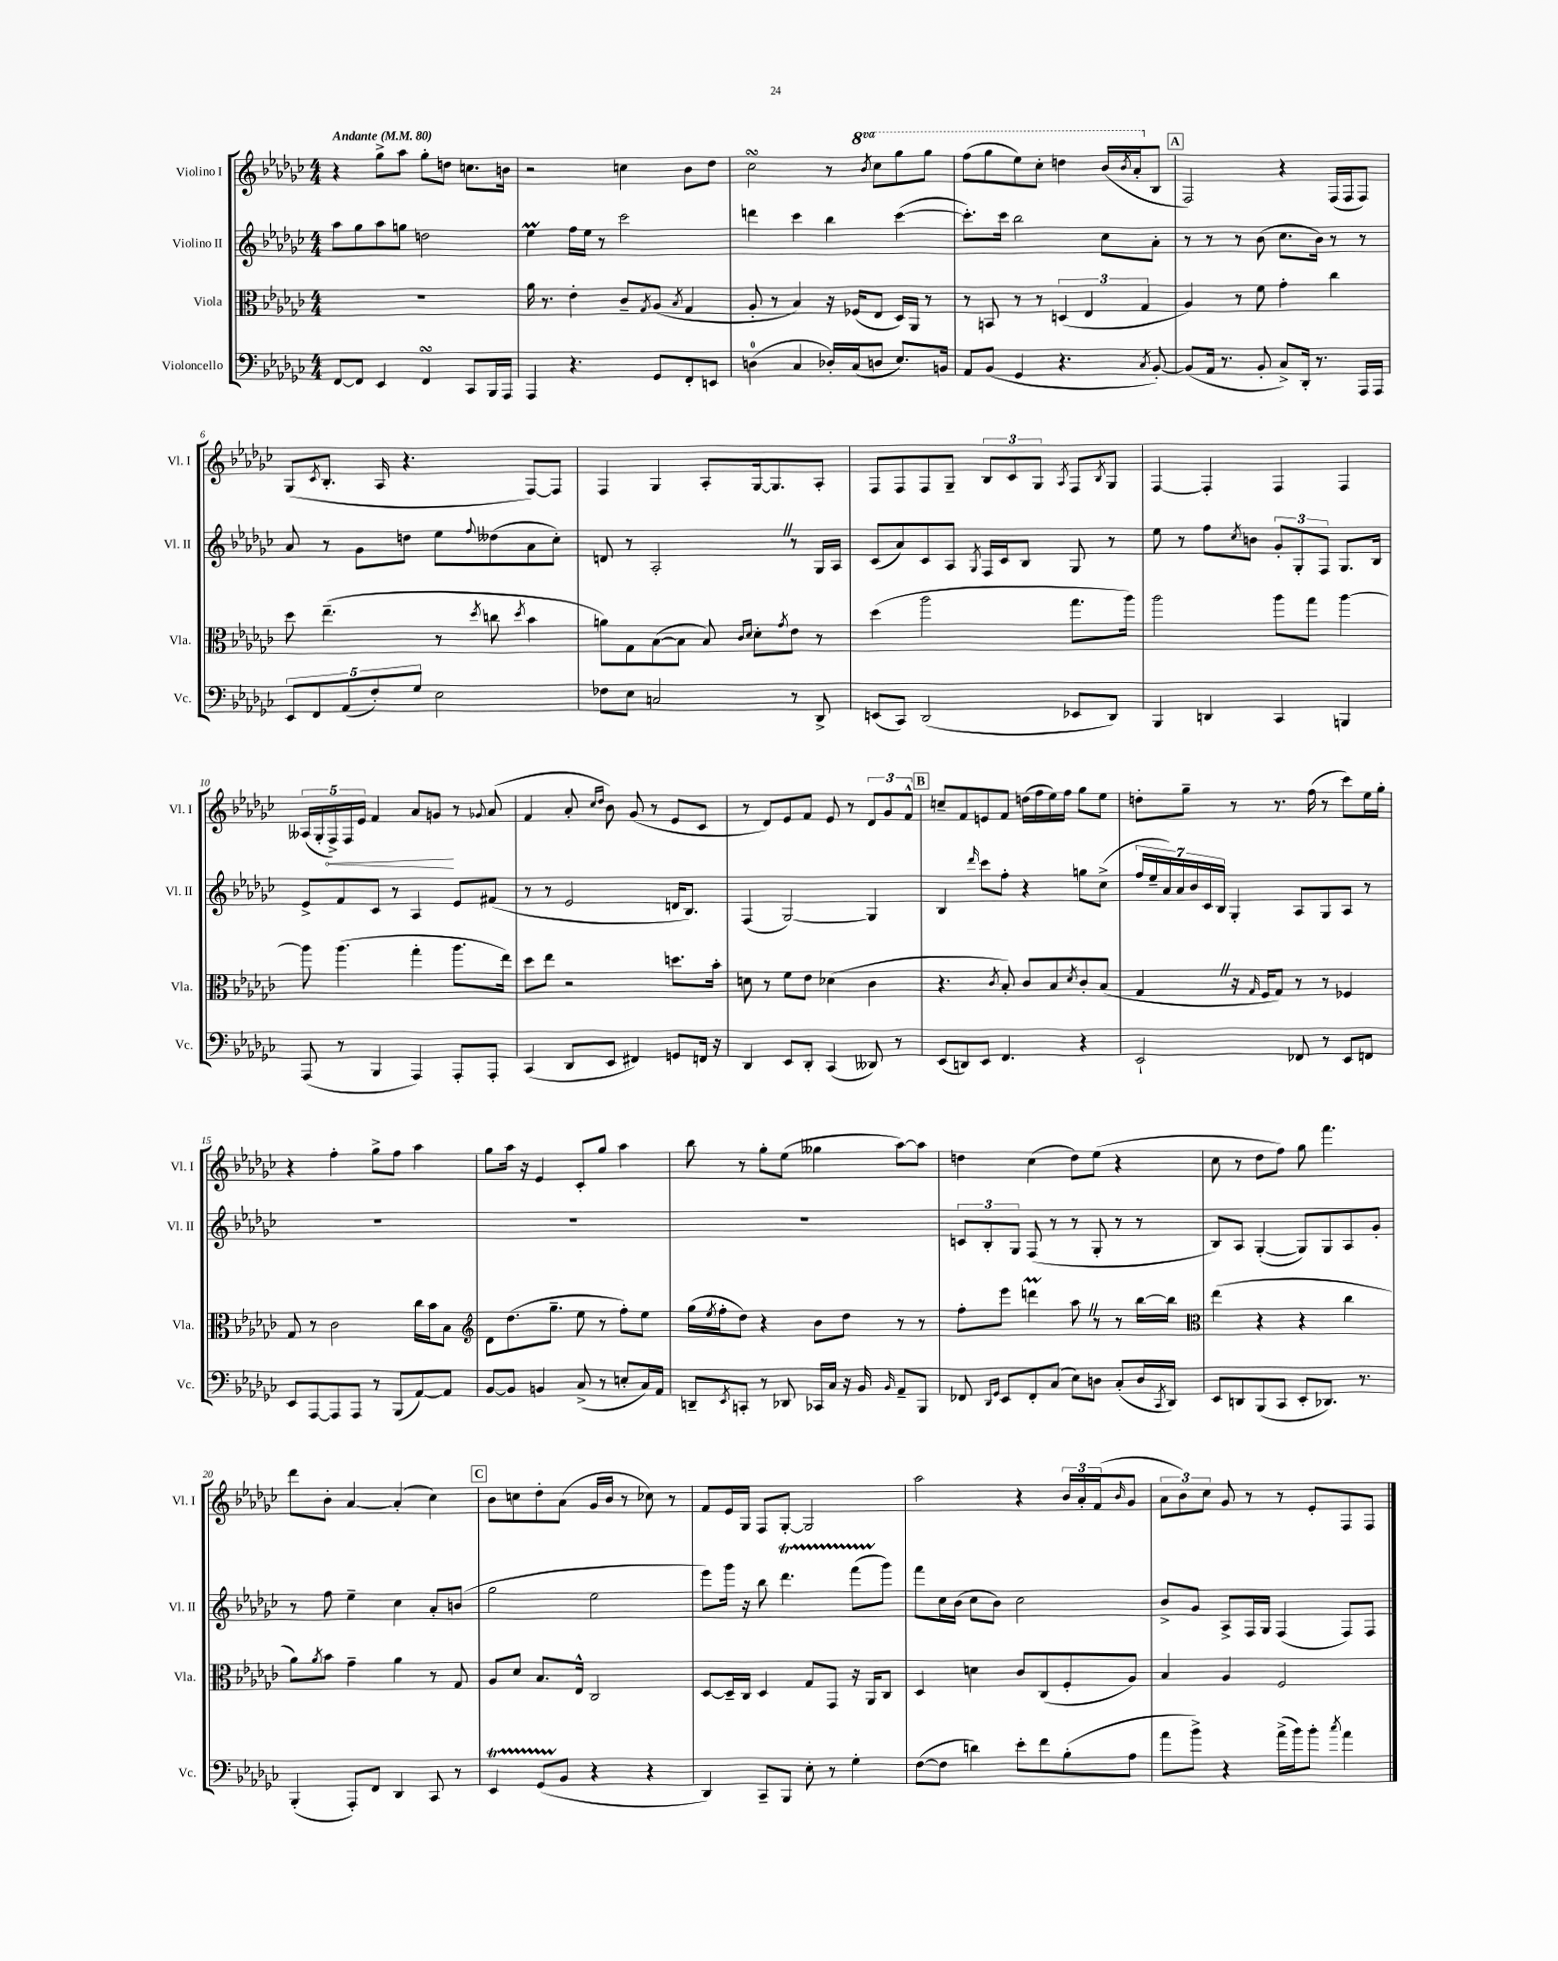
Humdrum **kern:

**kern	**kern	**kern	**kern
*staff4	*staff3	*staff2	*staff1
*clefF4	*clefC3	*clefG2	*clefG2
*k[b-e-a-d-g-c-]	*k[b-e-a-d-g-c-]	*k[b-e-a-d-g-c-]	*k[b-e-a-d-g-c-]
*M4/4	*M4/4	*M4/4	*M4/4
*MM80	*MM80	*MM80	*MM80
[8FF	1r	8aa-	4r
8FF]	.	8gg-	.
4EE-	.	8aa-	8gg-^
.	.	8gg	8aa-
4FF	.	2dd	8gg-'
.	.	.	8dd
8CC-	.	.	8.cc
16BBB-	.	.	.
16AAA-	.	.	16b
=	=	=	=
4AAA-	16a-	4ee-	2r
.	8.r	.	.
4.r	4e-'	16ff	.
.	.	16ee-	.
.	.	8r	.
.	8c-~	2ccc-	4cc
.	8qG-	.	.
8GG-	(8A-	.	.
.	8qB-	.	.
8FF'	4G-	.	8b-
8EE	.	.	8dd-
=	=	=	=
(4D	8A-'	4ddd	2cc-
.	8r	.	.
4C-	4B-)	4ccc-	.
16D-')	16r	4bb-	8r
(16C-	(16F-	.	.
.	.	.	8qbb-
8D	8E-	.	8ccc-
8.E-)	16D-)	([4ccc-	8ggg-
.	16AA-	.	.
.	8r	.	8ggg-
16BB	.	.	.
=	=	=	=
8AA-	8r	8.ccc-'])	(8fff
(8BB-	8BB	.	8ggg-
.	.	16ccc-	.
4GG-	8r	2bb-	8eee-)
.	8r	.	8ccc-'
4.r	(6D	.	4ddd
.	6E-	.	.
.	.	8cc-	(16bb-
.	.	.	8qbb-
.	.	.	16aa-'
.	6G-	.	.
8qC-	.	.	.
[8BB-')	.	8a-'	8B-
=	=	=	=
(8BB-]	4A-)	8r	2F)
16AA-	.	8r	.
8.r	.	.	.
.	8r	8r	.
8BB-'	8f	(8b-	.
8C-^)	4g-'	8.cc-	4r
16DD-'	.	.	.
8.r	.	16b-)	.
.	4cc-	8r	(16F
.	.	.	16F
16AAA-	.	8r	8F)
16AAA-	.	.	.
=	=	=	=
10EE-	8dd-	8a-	(8G-
10FF	.	.	.
.	.	.	8qc-
.	(4.ee-~	8r	8.B-'
(10AA-	.	.	.
.	.	8g-	.
10F')	.	.	.
.	.	.	16A-
.	.	8dd	4.r
10G-	.	.	.
2E-	8r	8ee-	.
.	8qdd-	8qqff	.
.	8cc	(8dd--	.
.	8qdd-	.	.
.	4b-	8a-	[8F)
.	.	8cc-')	8F]
=	=	=	=
8F-	8a)	8d	4F
8E-	8G-	8r	.
2C	([8B-	2A-'	4G-
.	8B-]	.	.
.	8B-)	.	8A-'
.	16qqc-	.	.
.	16qqd-	.	.
.	8d-'	.	[16G-
.	.	.	8.G-]
.	8qg-	.	.
8r	8e-	8r	.
8DD-^	8r	16G-	8A-'
.	.	16A-	.
=	=	=	=
(8EE	(4dd-	(8c-	8F
8CC-)	.	8a-)	8F
(2DD-	2aa-	8c-	8F
.	.	8A-	8G-~
.	.	8qG-	.
.	.	16F	12B-
.	.	16c-	.
.	.	.	12c-
.	.	8B-	.
.	.	.	12G-
.	.	.	8qA-
8EE-	8.gg-	8G-	8F
.	.	.	8qB-
8DD-)	.	8r	8G-
.	16aa-)	.	.
=	=	=	=
4BBB-	2aa-	8ee-	[4F
.	.	8r	.
4DD	.	8ff	4F']
.	.	8qcc-	.
.	.	8b	.
4CC-	8aa-	12g-'	4F
.	.	12G-'	.
.	8gg-	.	.
.	.	12F	.
4BBB	[4aa-	8.G-	4F
.	.	16B-	.
=	=	=	=
(8AAA-	8aa-]	8e-^	(20A--
.	.	.	20G-'
.	.	.	20F^)
8r	(4.aa-	8f	.
.	.	.	20F
.	.	.	20e-
4BBB-	.	8c-	4f
.	.	8r	.
4AAA-)	4gg-'	4A-	8a-
.	.	.	8g
8AAA-'	8.aa-	8e-	8r
.	.	.	8qqg-
8AAA-'	.	(8f#	(8a-
.	16ee-)	.	.
=	=	=	=
(4CC-	8dd-	8r	4f
.	8ee-	8r	.
8DD-	2r	2e-	8a-'
.	.	.	16qqcc-
.	.	.	16qqdd-
8EE-	.	.	8b-)
4FF#)	.	.	(8g-
.	.	.	8r
8GG	8.dd	16d	8e-
.	.	8.B-)	.
16FF	.	.	8c-
16r	16b-'	.	.
=	=	=	=
4DD-	8d	(4F	8r
.	8r	.	8d-)
8EE-	8f	[2G-)	8e-
8DD-'	8e-	.	8f
(4CC-	(4d-	.	8e-
.	.	.	8r
8DD--)	4c-	4G-]	12d-
.	.	.	12g-
8r	.	.	.
.	.	.	12f^^
=	=	=	=
(8EE-	4.r	4B-	8cc~
8DD)	.	.	8f
.	.	16qqddd-	.
8EE-	.	8ccc-	8e
.	8qc-	.	.
4.FF	8B-')	8ff'	8f
.	8c-	4r	(16dd
.	.	.	16ff
.	8B-	.	16ee-)
.	.	.	16ff
.	8qd-	.	.
4r	8c-'	8gg	8gg-
.	(8B-	(8cc-^	8ee-
=	=	=	=
2EE-`	4G-	28ff	8dd'
.	.	28ee-~	.
.	.	28a-)	.
.	.	28a-	.
.	.	.	8gg-~
.	.	28b-	.
.	.	28c-	.
.	.	28B-	.
.	16r	4G-'	8r
.	16qqG-	.	.
.	16F	.	.
.	8G-)	.	8.r
8FF-	8r	8A-	.
.	.	.	(16ff
8r	8r	8G-	8r
8EE-	4F-	8A-	8ccc-)
8FF	.	8r	16ee-
.	.	.	16gg-'
=	=	=	=
8EE-	8G-	1r	4r
[8AAA-	8r	.	.
8AAA-]	2c-	.	4ff'
8AAA-	.	.	.
8r	.	.	8gg-^
(8BBB-	.	.	8ff
[8AA-)	16cc-	.	4aa-
.	16b-	.	.
8AA-]	8B-	.	.
=	=	=	=
*	*clefG2	*	*
[8BB-	8d-	1r	8gg-
8BB-]	(8.dd-	.	16aa-
.	.	.	16r
4BB	.	.	4e-
.	8.gg-~	.	.
(8C-^	8ee-	.	8c-'
8r	8r	.	8gg-
8E'	8ff')	.	4aa-
16C-)	8ee-	.	.
16AA-	.	.	.
=	=	=	=
8DD~	(16gg-	1r	8bb-
.	8qee-	.	.
.	16ff'	.	.
8qEE-	.	.	.
8CC'	8dd-)	.	8r
8r	4r	.	8gg-'
8DD-	.	.	(8ee-
16CC-	8b-	.	4gg--
16C-	.	.	.
16r	8dd-	.	.
16BB-	.	.	.
16qqBB-	.	.	.
8AA-~	8r	.	[8aa-)
8BBB-	8r	.	8aa-]
=	=	=	=
8FF-	8ff'	12c	4dd
.	.	12B-'	.
16qqDD-	.	.	.
16qqGG-	.	.	.
8EE-	8eee-	.	.
.	.	12G-	.
8FF-'	4ddd	(8F	(4cc-
(8C-	.	8r	.
8E-)	8aa-	8r	8dd)
8D	8r	8G-'	(8ee-
(8C-'	8r	8r	4r
16D	[16bb-	8r	.
8qCC-	.	.	.
16DD-)	16bb-]	.	.
=	=	=	=
*	*clefC3	*	*
8EE-	(4ee-	8B-)	8cc-
8DD	.	8A-	8r
(8BBB-	4r	([4G-'	8dd-
8CC-	.	.	8ff)
8EE-'	4r	8G-])	8gg-
8.DD-)	.	8G-	4.fff
.	4cc-	8A-	.
8.r	.	.	.
.	.	8g-'	.
=	=	=	=
(4BBB-'	8a-)	8r	8ddd-
.	8qa-	.	.
.	8b-	8ff	8b-'
8AAA-')	4g-~	4ee-~	[4a-
8FF	.	.	.
4DD-	4a-	4cc-	(4a-']
8CC-	8r	8a-'	4cc-)
8r	8G-	(8b	.
=	=	=	=
4EE-	8A-	2gg-	8b-
.	8d-	.	8cc
(8GG-	8.B-	.	8dd-'
8BB-	.	.	(8a-
.	16E-^^	.	.
4r	2C-	2ee-	16g-
.	.	.	16b-
.	.	.	8r
4r	.	.	8cc-)
.	.	.	8r
=	=	=	=
4DD-)	[8D-	8eee-)	8f
.	16D-~]	16ggg-	16e-
.	16C-	16r	16G-
8CC-~	4D-	8bb-	8F
8BBB-	.	4.ddd-	[8G-'
8E-'	8G-	.	2G-]
8r	8GG-	.	.
4G-'	16r	(8fff	.
.	16AA-	.	.
.	8C-	8ggg-)	.
=	=	=	=
([8F	4D-	8fff	2aa-
8F]	.	16cc-	.
.	.	(16b-	.
4d)	4d	8cc-	.
.	.	8b-)	.
8e-'	8c-	2cc-	4r
8f	(8C-	.	.
(8B-'	8F'	.	24b-
.	.	.	24a-'
.	.	.	(24f
.	.	.	16qqb-
8A-	8A-)	.	8g-
=	=	=	=
8a-	4B-	8b-^	12a-
.	.	.	12b-)
8b-^)	.	8g-	.
.	.	.	12cc-
4r	4A-	8A-^	8g-
.	.	16F	8r
.	.	16G-	.
(16a-^	2F	(4F	8r
16b-)	.	.	.
8b-'	.	.	8e-'
8qcc-	.	.	.
4a-	.	8F)	8F
.	.	8F	8F
==	==	==	==
*-	*-	*-	*-
